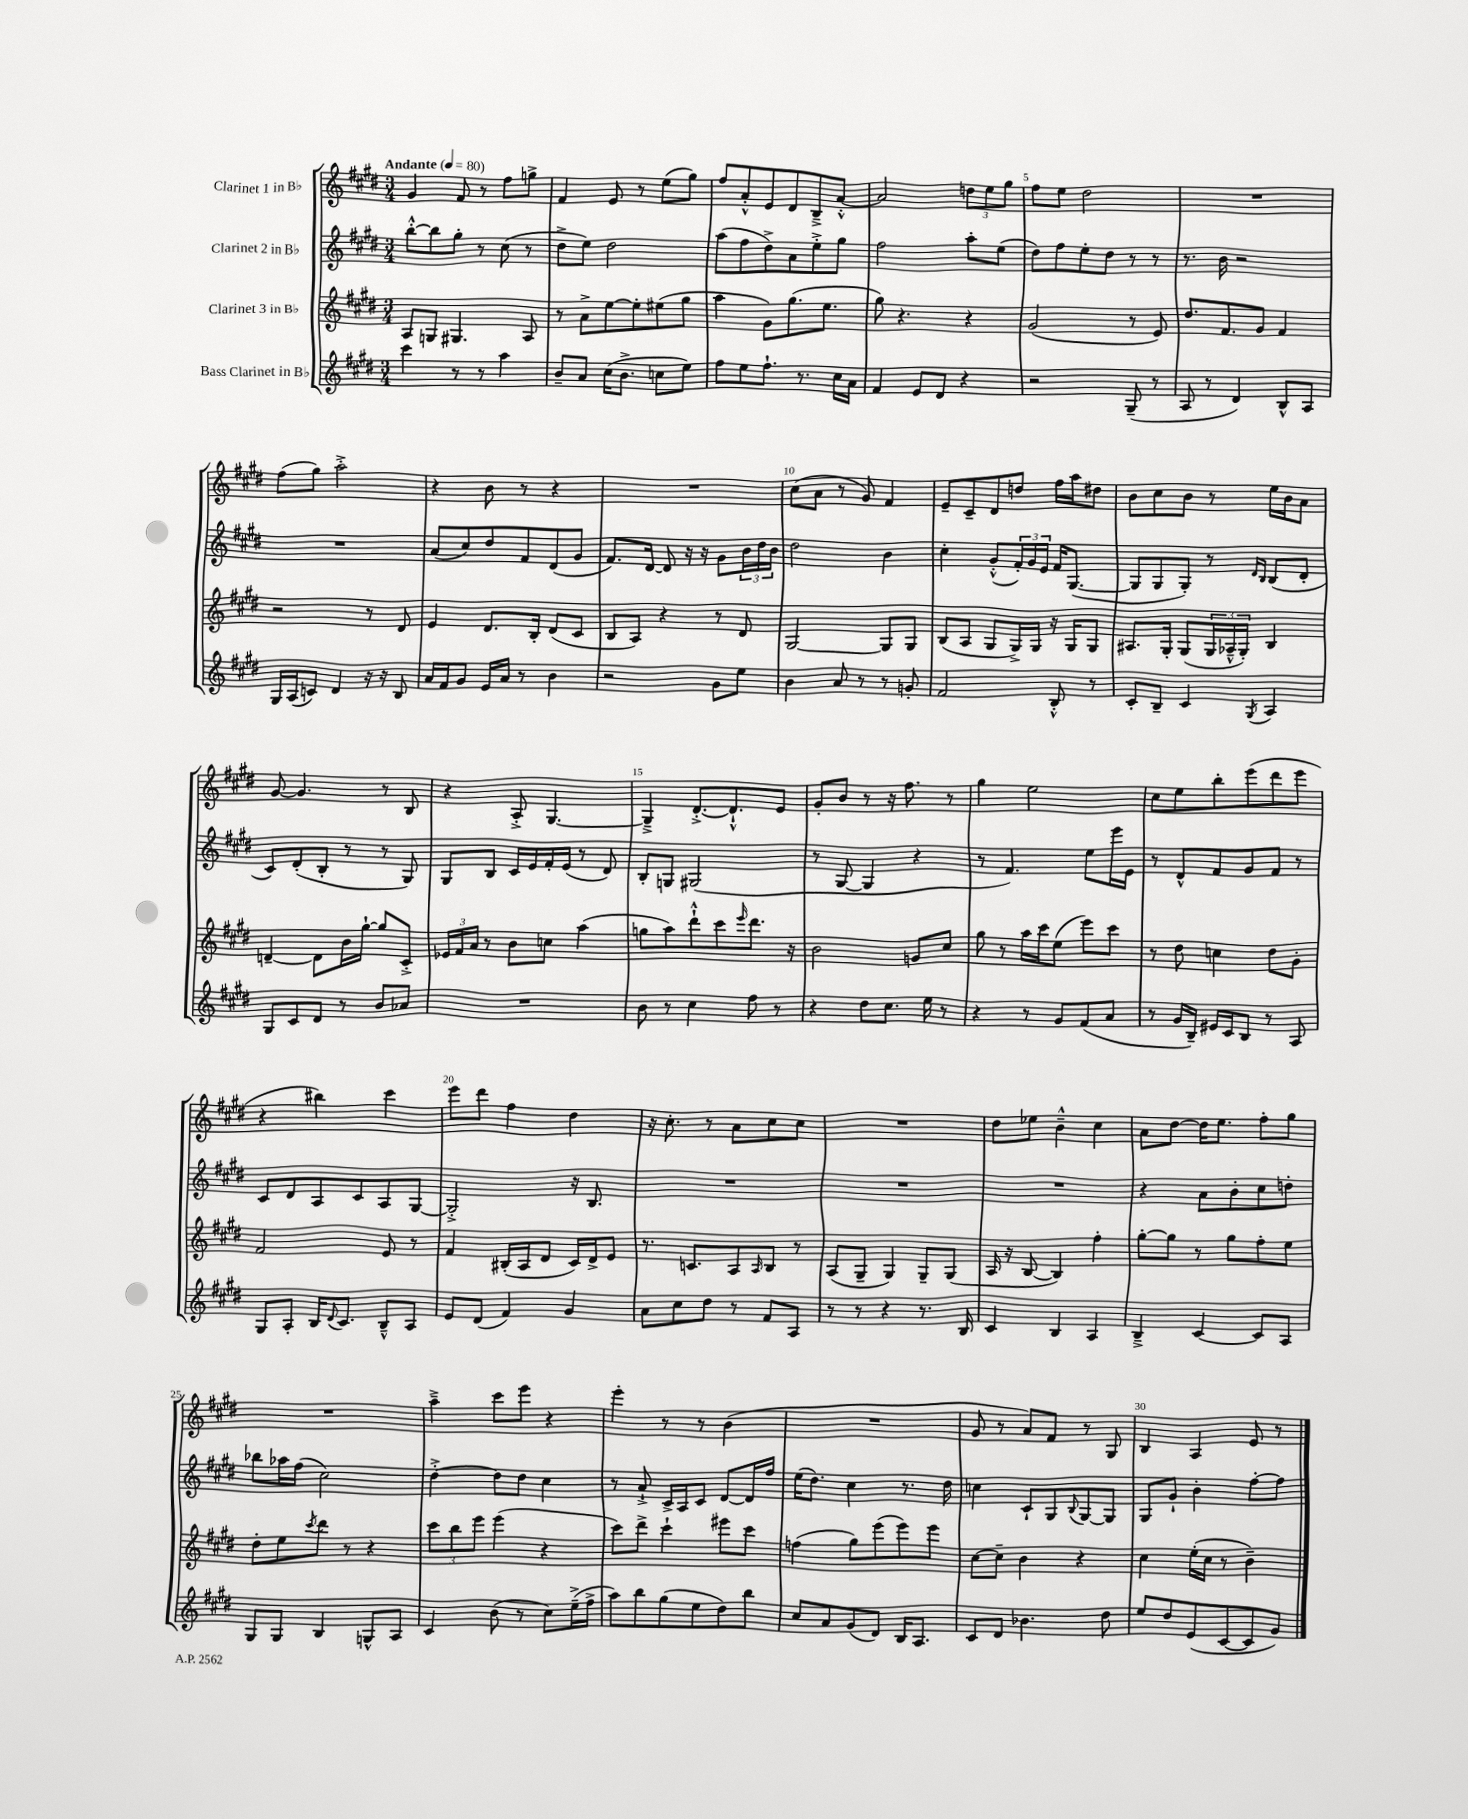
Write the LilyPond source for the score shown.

<<
\new StaffGroup <<
\new Staff = "s0" \with { instrumentName = "Clarinet 1 in Bb" } {
    \clef treble \key e \major \numericTimeSignature \time 3/4 \tempo "Andante" 4 = 80
    gis'4 fis'8 r8 fis''8 g''8-> |
    fis'4 e'8 r8 e''8( gis''8) |
    fis''8 a'8-.-^ e'8 dis'8 b8---> a'8~-.-^ |
    a'2 \tuplet 3/2 { d''8 e''8 gis''8 } |
    fis''8 e''8 dis''2 |
    R2. |
    fis''8( gis''8) a''2-.-> |
    r4 b'8 r8 r4 |
    R2. |
    cis''8( a'8 r8 gis'8) fis'4 |
    e'8-- cis'8-- dis'8 d''8 fis''16 a''16 dis''8 |
    b'8 cis''8 b'8 r8 e''16 b'16 a'8 |
    gis'8~ gis'4. r8 b8 |
    r4 a8-.-> gis4.~ |
    gis4---> dis'8.~-.-> dis'8.-!-^ e'8 |
    gis'8-. b'8 r8 r16 fis''8. r8 |
    gis''4 e''2 |
    cis''8 e''8 b''8-. e'''8( dis'''8 e'''8 |
    r4 bis''4) cis'''4 |
    e'''8 dis'''8 fis''4 dis''4 |
    r16 cis''8.-. r8 a'8 cis''8 cis''8 |
    R2. |
    dis''8 ees''8 b'4---^ cis''4 |
    a'8 dis''8~ dis''16 e''8. fis''8-. gis''8 |
    R2. |
    a''4---> cis'''8 e'''8 r4 |
    e'''4-. r8 r8 b'4( |
    R2. |
    gis'8 r8 a'8) fis'8 r8 gis8 |
    b4 a4 e'8 r8 \bar "|." |
}
\new Staff = "s1" \with { instrumentName = "Clarinet 2 in Bb" } {
    \clef treble \key e \major \numericTimeSignature \time 3/4
    b''8~-.-^ b''8 gis''8-. r8 cis''8( r8 |
    dis''8-> e''8) dis''2 |
    a''8( fis''8 dis''8->) a'8 e''8-.-> gis''8 |
    fis''2 a''8-. e''8( |
    dis''8) fis''8 e''8-. dis''8 r8 r8 |
    r8. b'16 r2 |
    R2. |
    a'8( cis''8) dis''8 fis'8 dis'8( gis'8 |
    fis'8.) dis'16~ dis'8 r16 r16 gis'8 \tuplet 3/2 { b'16 dis''16 b'16 } |
    dis''2 b'4 |
    cis''4-. gis'8-.-^( \tuplet 3/2 { fis'16-.) gis'16 e'16 } fis'16 gis8.~( |
    gis8 gis8 gis8-.) r8 \grace { dis'16 b16 } b8( dis'8-. |
    cis'8) dis'8-.( b8-. r8 r8 gis8) |
    gis8 b8 cis'16 e'16 fis'16-. e'16( r8 dis'8) |
    b8-. g8 gis2( |
    r8 gis8~ gis4 r4 |
    r8 fis'4.) e''8 e'''16 e'16 |
    r8 dis'8-^ fis'8 gis'8 fis'8 r8 |
    cis'8 dis'8 a8 cis'8 a8 gis8~ |
    gis2-.-> r16 b8. |
    R2. |
    R2. |
    R2. |
    r4 a'8 b'8-. cis''8 d''8-. |
    bes''8 aes''16 fis''16( cis''2) |
    dis''4~-.-> dis''8 dis''8 cis''4 |
    r8 a'8-!-> cis'16-> a16 cis'8 dis'8~ dis'16 fis''16 |
    e''16( dis''8.) cis''4 r8. dis''16 |
    c''4 cis'8-! gis8 \appoggiatura { b8 } gis8~ gis8 |
    gis8 gis'8-! b'4-. fis''8~-. fis''8 \bar "|." |
}
\new Staff = "s2" \with { instrumentName = "Clarinet 3 in Bb" } {
    \clef treble \key e \major \numericTimeSignature \time 3/4
    a8 g8 gis4. a8 |
    r8 a'8-> e''8~ e''8-. eis''8( gis''8 |
    a''4 gis'8) gis''8.( e''8. |
    gis''8) r4. r4 |
    gis'2( r8 e'8) |
    dis''8. fis'8. gis'8 fis'4 |
    r2 r8 dis'8 |
    e'4 dis'8. b16-. dis'8( cis'8 |
    b8 a8) r4 r8 dis'8 |
    gis2~ gis8 gis8 |
    b8( a8 gis8 gis16->) gis16 r16 gis16 gis8 |
    ais8. gis16-. gis8( \tuplet 3/2 { gis16 aes16---^ gis16-.) } b4 |
    d'4~-- d'8 b'16 gis''16~-! gis''8 cis'8-.-> |
    \tuplet 3/2 { ees'16 fis'16 a'16 } r8 b'8 c''8 a''4( |
    g''8 a''8) dis'''8-!-^ cis'''8 \grace { e'''16 } dis'''8. r16 |
    b'2 g'8 cis''8 |
    gis''8 r8 a''16 cis'''16 e''8( e'''8) cis'''8 |
    r8 dis''8 c''4 dis''8 gis'8-. |
    fis'2 e'8 r8 |
    fis'4 bis16-.( a16 dis'8 cis'16) dis'16-> e'8 |
    r8. c'8. a8 \grace { a16 } b8 r8 |
    a8( gis8-- gis4) gis8-- gis8( |
    a16 r16 b8~ b4) fis''4-. |
    gis''8~-. gis''8 r8 gis''8 fis''8-. e''8 |
    dis''8-. e''8 \acciaccatura { cis'''8 } dis'''8 r8 r4 |
    \tuplet 3/2 { cis'''8 b''8 e'''8 } e'''4( r4 |
    cis'''8) dis'''8-> cis'''4-! eis'''8 cis'''8 |
    f''4( gis''8) e'''8( e'''8) e'''8 |
    cis''8~ cis''8-- b'4 r4 |
    cis''4 e''16-.( cis''16 r8 b'4--) \bar "|." |
}
\new Staff = "s3" \with { instrumentName = "Bass Clarinet in Bb" } {
    \clef treble \key e \major \numericTimeSignature \time 3/4
    cis'''4 r8 r8 a''4 |
    b'8-- a'8 cis''16( b'8.-> c''8 e''8) |
    fis''8 e''8 fis''8.-! r8. cis''16 a'16 |
    fis'4 e'8 dis'8 r4 |
    r2 gis8--( r8 |
    a8 r8 dis'4) b8-^ a8 |
    gis16 a16( c'8) dis'4 r16 r16 b8 |
    a'16 fis'16 gis'8 e'16 a'16 r8 b'4 |
    r2 gis'8 e''8 |
    b'4 a'8 r8 r8 g'8-. |
    fis'2 b8-.-^ r8 |
    cis'8-. b8-- cis'4 \acciaccatura { gis8 } a4 |
    gis8 cis'8 dis'8 r8 b'8 aes'8 |
    R2. |
    b'8 r8 cis''4 fis''8 r8 |
    r4 dis''8 cis''8. e''16 r8 |
    r4 r8 gis'8 fis'8( a'8 |
    r8 gis'16 b16--) eis'16 cis'16 b8 r8 a8 |
    gis8 a8-. b16 \appoggiatura { dis'8 } cis'8. b8---^ a8 |
    e'8 dis'8( fis'4) gis'4 |
    a'8 cis''8 dis''8 r8 fis'8 a8 |
    r8 r8 r4 r8. b16 |
    cis'4 b4 a4 |
    b4---> cis'4~ cis'8 a8 |
    gis8 gis8 b4 g8-^ a8 |
    cis'4 b'8( r8 cis''8) e''16--->( fis''16-> |
    a''8) b''8 gis''8( e''8 dis''8) b''8 |
    cis''8 a'8 gis'8( dis'8) b16 a8. |
    cis'8 dis'8 bes'4. dis''8 |
    e''8 dis''8 e'8( cis'8~ cis'8 gis'8) \bar "|." |
}
>>
>>
\layout { \context { \Score \override BarNumber.break-visibility = ##(#f #t #t) barNumberVisibility = #(every-nth-bar-number-visible 5) } }
